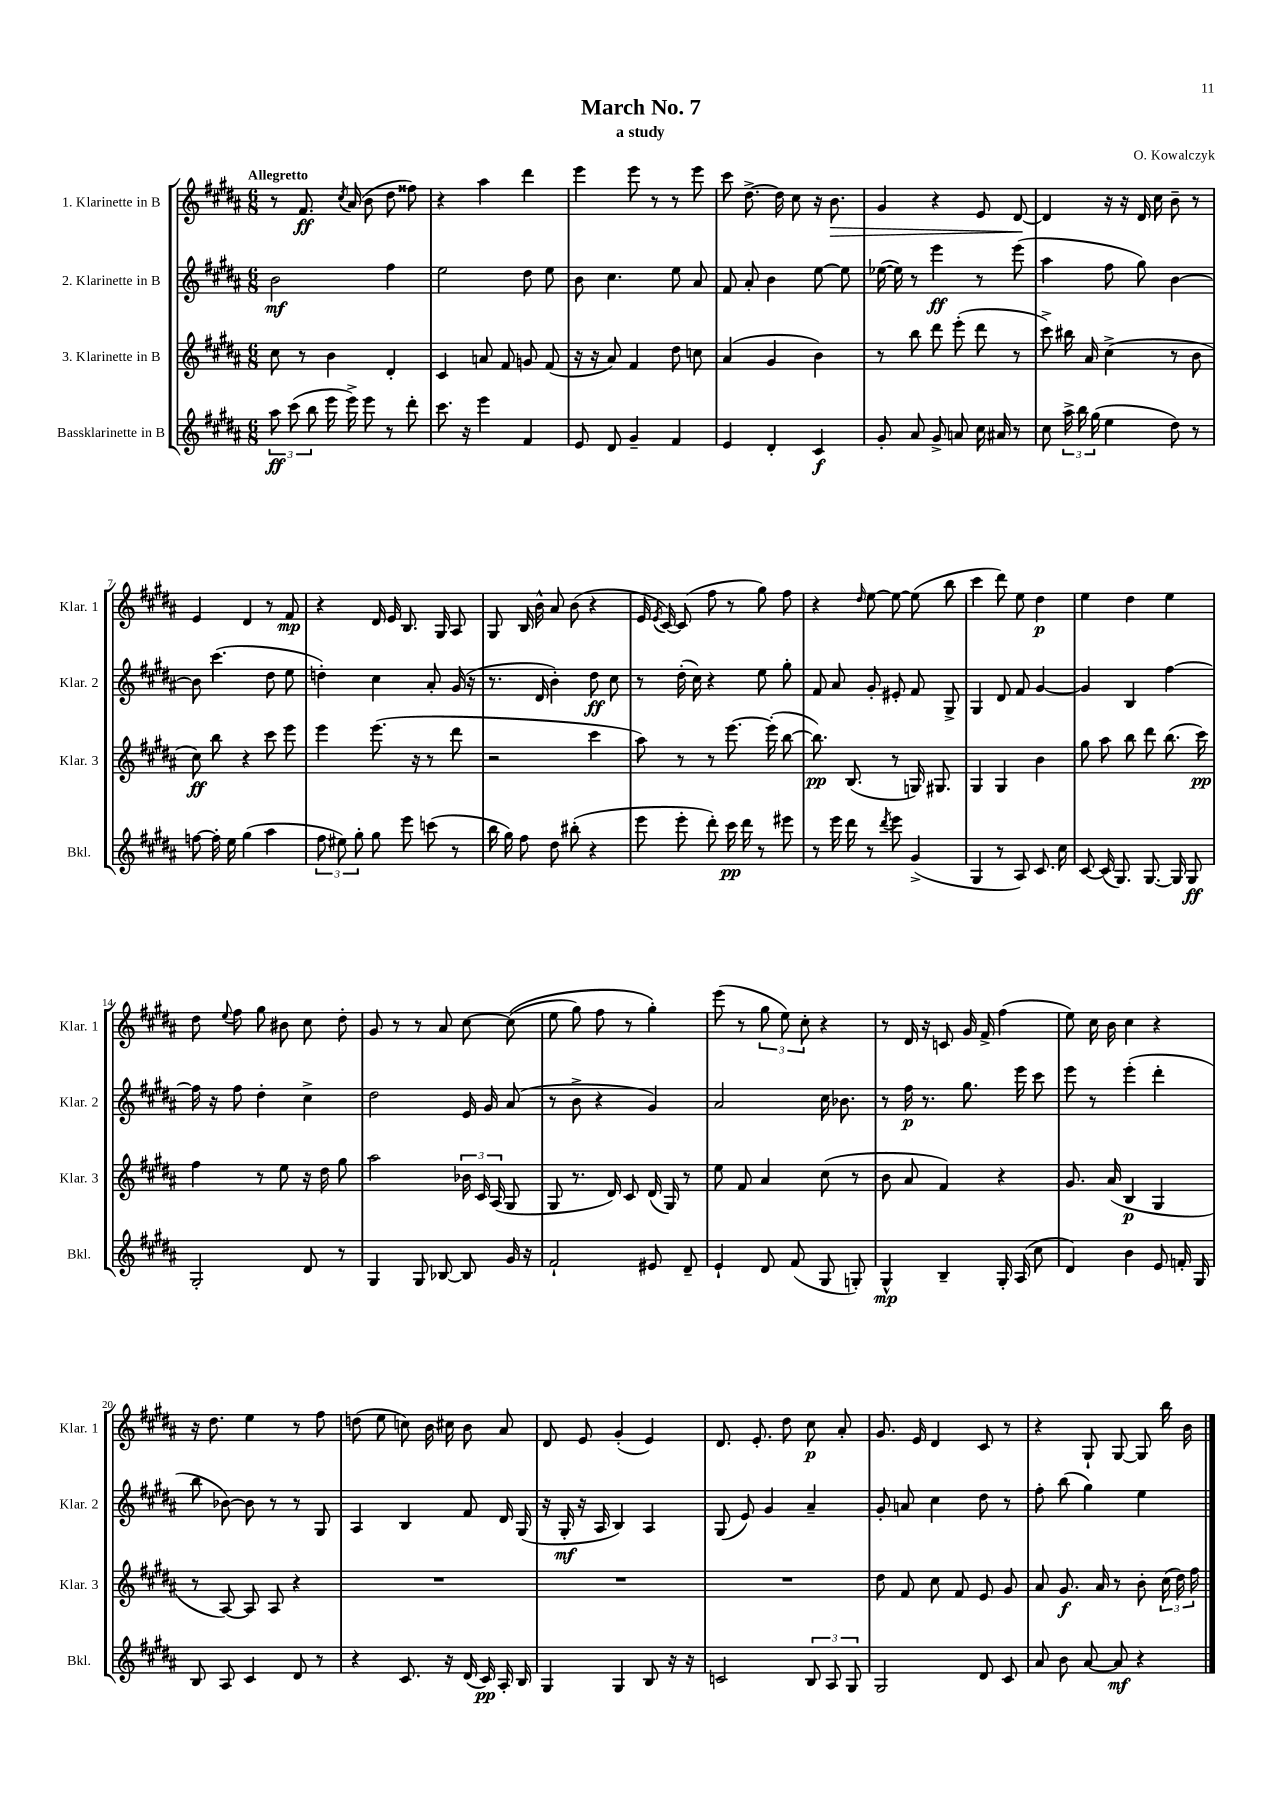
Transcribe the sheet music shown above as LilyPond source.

\header { title = "March No. 7" composer = "O. Kowalczyk" subtitle = "a study" }
<<
\new StaffGroup <<
\new Staff = "s0" \with { instrumentName = "1. Klarinette in B" shortInstrumentName = "Klar. 1" } {
    \clef treble \key b \major \numericTimeSignature \time 6/8 \tempo "Allegretto"
    \autoBeamOff r8 fis'8.\ff \acciaccatura { cis''8 } ais'16( b'8 dis''8 fisis''8) |
    r4 ais''4 dis'''4 |
    e'''4 e'''8 r8 r8 e'''8 |
    cis'''8 dis''8.~-> dis''16 cis''8 r16 b'8.\> |
    gis'4 r4 e'8 dis'8~\! |
    dis'4 r16 r16 dis'16 cis''16 b'8-- r8 |
    e'4 dis'4 r8 fis'8\mp |
    r4 dis'16 e'16 b8. gis16 ais8 |
    gis8 b16 b'16-^ ais'8 b'8( r4 |
    e'16 \acciaccatura { e'8 } cis'16~) cis'8( fis''8 r8 gis''8) fis''8 |
    r4 \grace { dis''16 } e''8~ e''8~ e''8( b''8 |
    cis'''4 dis'''8) e''8 dis''4\p |
    e''4 dis''4 e''4 |
    dis''8 \appoggiatura { e''8 } fis''8 gis''8 bis'8 cis''8 dis''8-. |
    gis'8 r8 r8 ais'8 cis''8~ cis''8(\( |
    e''8 gis''8) fis''8 r8 gis''4-.\) |
    e'''8( r8 \tuplet 3/2 { gis''8 e''8) cis''8-. } r4 |
    r8 dis'16 r16 c'8 gis'16 fis'16-> fis''4( |
    e''8) cis''16 b'16 cis''4 r4 |
    r16 dis''8. e''4 r8 fis''8 |
    d''8( e''8 c''8) b'16 cis''16 b'8 ais'8 |
    dis'8 e'8 gis'4-.( e'4) |
    dis'8. e'8.-. dis''8 cis''8\p ais'8-. |
    gis'8. e'16 dis'4 cis'8 r8 |
    r4 gis8-! gis8~ gis8 b''16 b'16 \bar "|." |
}
\new Staff = "s1" \with { instrumentName = "2. Klarinette in B" shortInstrumentName = "Klar. 2" } {
    \clef treble \key b \major \numericTimeSignature \time 6/8
    \autoBeamOff b'2\mf fis''4 |
    e''2 dis''8 e''8 |
    b'8 cis''4. e''8 ais'8 |
    fis'8 ais'8-. b'4 e''8~ e''8 |
    ees''16~( ees''16) r8 e'''4\ff r8 e'''8( |
    ais''4 fis''8 gis''8) b'4~ |
    b'8 cis'''4.( dis''8 e''8 |
    d''4-.) cis''4 ais'8-. gis'16( r16 |
    r8. dis'16 b'4-.) dis''8\ff cis''8 |
    r8 dis''16-.( cis''16) r4 e''8 gis''8-. |
    fis'8 ais'8 gis'8-. eis'8-. fis'8 gis8-> |
    gis4 dis'8 fis'8 gis'4~ |
    gis'4 b4 fis''4~ |
    fis''16 r16 fis''8 dis''4-. cis''4-> |
    dis''2 e'16 gis'16 ais'8( |
    r8 b'8-> r4 gis'4) |
    ais'2 cis''16 bes'8. |
    r8 fis''16\p r8. gis''8. e'''16 cis'''8 |
    e'''8 r8 e'''4-.( dis'''4-. |
    b''8 bes'8~) bes'8 r8 r8 gis8 |
    ais4 b4 fis'8 dis'16 gis16( |
    r16 gis16-.\mf r16 ais16 b4) ais4 |
    gis8( e'8) gis'4 ais'4-- |
    gis'8-. a'8 cis''4 dis''8 r8 |
    fis''8-. b''8( gis''4) e''4 \bar "|." |
}
\new Staff = "s2" \with { instrumentName = "3. Klarinette in B" shortInstrumentName = "Klar. 3" } {
    \clef treble \key b \major \numericTimeSignature \time 6/8
    \autoBeamOff cis''8 r8 b'4 dis'4-. |
    cis'4 a'8 fis'8 g'8 fis'8( |
    r16 r16 ais'8) fis'4 dis''8 c''8 |
    ais'4( gis'4 b'4) |
    r8 b''8 dis'''8 e'''8-.( dis'''8 r8 |
    cis'''8->) bis''16 ais'16 cis''4->( r8 b'8 |
    cis''8\ff) b''8 r4 cis'''8 e'''8 |
    e'''4 e'''8.( r16 r8 dis'''8 |
    r2 cis'''4 |
    ais''8) r8 r8 e'''8.~ e'''16-.( b''8~ |
    b''8.\pp) b8.( r8 g16) gis8. |
    gis4 gis4 b'4 |
    gis''8 ais''8 b''8 dis'''8 b''8.( cis'''16\pp) |
    fis''4 r8 e''8 r16 dis''16 gis''8 |
    ais''2 \tuplet 3/2 { bes'16 cis'16 ais16( } gis8 |
    gis8 r8. dis'16) cis'8 dis'16( gis16) r8 |
    e''8 fis'8 ais'4 cis''8( r8 |
    b'8 ais'8 fis'4) r4 |
    gis'8. ais'16( b4\p gis4 |
    r8 ais8~) ais8 ais8 r4 |
    R2. |
    R2. |
    R2. |
    dis''8 fis'8 cis''8 fis'8 e'8 gis'8 |
    ais'8 gis'8.\f ais'16 r8 b'8-. \tuplet 3/2 { cis''16( dis''16) fis''16 } \bar "|." |
}
\new Staff = "s3" \with { instrumentName = "Bassklarinette in B" shortInstrumentName = "Bkl." } {
    \clef treble \key b \major \numericTimeSignature \time 6/8
    \autoBeamOff \tuplet 3/2 { ais''8\ff cis'''8( b''8 } e'''16 e'''16->) e'''8 r8 dis'''8-. |
    cis'''8. r16 e'''4 fis'4 |
    e'8 dis'8 gis'4-- fis'4 |
    e'4 dis'4-. cis'4\f |
    gis'8-. ais'8 gis'8-> a'8 cis''16 ais'16 r8 |
    cis''8 \tuplet 3/2 { ais''16-> b''16 gis''16( } e''4 dis''8) r8 |
    f''8~ f''16-. e''16 gis''4( ais''4 |
    \tuplet 3/2 { fis''8 eis''8) gis''8-. } gis''8 e'''8 c'''8( r8 |
    b''16 gis''16) fis''8 dis''8 bis''8-.( r4 |
    e'''8 e'''8-. dis'''8-.) cis'''16\pp dis'''16 r8 eis'''8 |
    r8 e'''16 dis'''16 r8 \acciaccatura { dis'''8 } e'''8 gis'4->( |
    gis4 r8 ais8) cis'8. cis''16 |
    cis'8~ cis'16( gis8.) gis8.~ gis16 gis8\ff |
    gis2-. dis'8 r8 |
    gis4 gis8 bes8~ bes8 gis'16 r16 |
    fis'2-! eis'8 dis'8-- |
    e'4-! dis'8 fis'8( gis8 g8-.) |
    gis4-^\mp b4-- gis16-. ais16( cis''8 |
    dis'4) b'4 e'8 f'16-. gis16 |
    b8 ais8 cis'4 dis'8 r8 |
    r4 cis'8. r16 dis'16( cis'16\pp) ais16-. b16 |
    gis4 gis4 b8 r16 r16 |
    c'2 \tuplet 3/2 { b8 ais8 gis8 } |
    gis2 dis'8 cis'8 |
    ais'8 b'8 ais'8~ ais'8\mf r4 \bar "|." |
}
>>
>>
